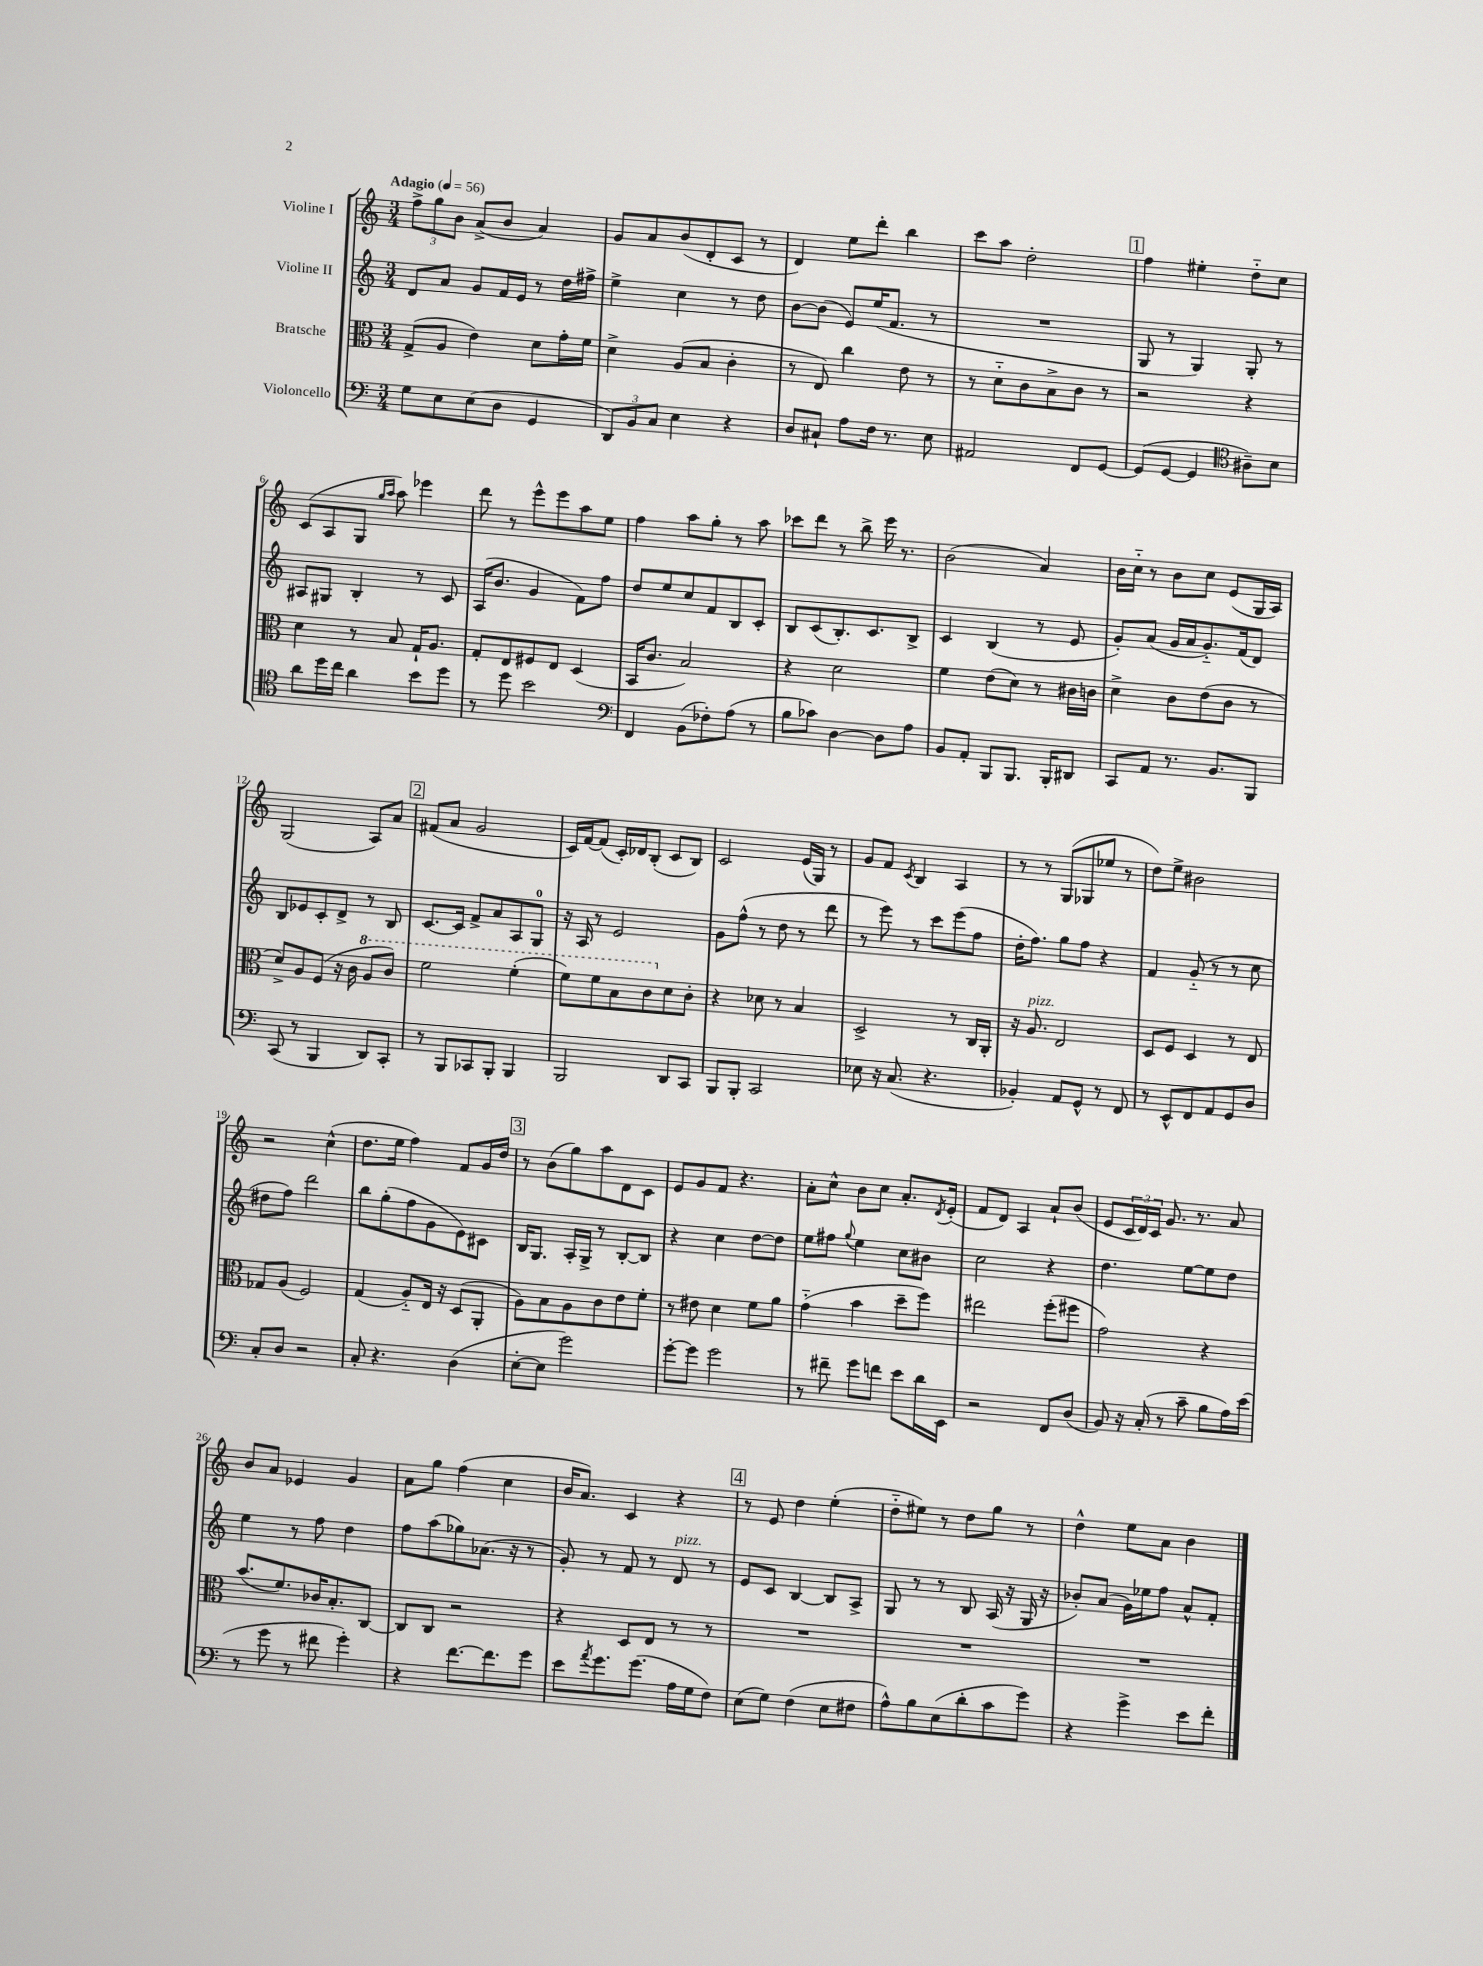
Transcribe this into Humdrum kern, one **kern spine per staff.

**kern	**kern	**kern	**kern
*part4	*part3	*part2	*part1
*staff4	*staff3	*staff2	*staff1
*I"Violoncello	*I"Bratsche	*I"Violine II	*I"Violine I
*clefF4	*clefC3	*clefG2	*clefG2
*k[]	*k[]	*k[]	*k[]
*M3/4	*M3/4	*M3/4	*M3/4
*MM56	*MM56	*MM56	*MM56
=1	=1	=1	=1
!	!	!	!LO:TX:a:B:t=Adagio
8G\L	(8G^/L	8d/L	12ff^\L
.	.	.	12gg\
8E\	8A/J	8a/J	.
.	.	.	12b\J
(8E\	4e\)	8g/L	(8a^/L
8D\J	.	16f/L	8b/J
.	.	16e/JJ	.
4GG/	8d\L	8r	4a/)
.	16g'\L	16dd\LL	.
.	16f\JJ	16ff#X^\JJ	.
=2	=2	=2	=2
12DD/L)	4d^\	4ee^\	8g/L
12BB/	.	.	.
.	.	.	8a/
12C/J	.	.	.
4E\	(8A/L	4cc\	(8b/
.	8B/J	.	8d'/
4r	4c'\	8r	8c/J
.	.	8dd\	8r
=3	=3	=3	=3
8D/L	8r	[8b\L	4d/)
8C#X`/J	8E/)	(8b\J]	.
8A\L	4cc\	8e/L)	8ee\L
16F\Jk	.	(16ee/K	8ddd'\J
8.r	.	8.f/J	.
.	8e\	.	4bb\
8E\	8r	8r	.
=4	=4	=4	=4
2AA#X/	8r	2.r	8ccc\L
.	8d\L	.	8aa\J
.	8c\	.	2dd'\
.	8B^\	.	.
8FF/L	8c\J	.	.
[8GG/J	8r	.	.
!!LO:REH:place=s1:t=1
=5	=5	=5	=5
(8GG/L]	2r	8G/	4ff\
[8GG/J	.	8r	.
4GG/]	.	4G/)	4ee#X'\
*clefC4	*	*	*
8A#X~\L)	4r	8G'/	8dd\L
8B\J	.	8r	8cc\J
!!LO:LB:g=z
=6	=6	=6	=6
8a\L	4d\	8A#X/L	(8c/L
16dd\L	.	8G#X/J	8A/
16cc\JJ	.	.	.
4a\	8r	4B'/	8G/J
.	.	.	16qqgg/LL
.	.	.	16qqaa/JJ
.	8B/	.	8aa\)
8b\L	16G`/KL	8r	4eee-X\
.	8.A/J	.	.
8dd\J	.	8c/	.
=7	=7	=7	=7
8r	8G'/L	(16A/KL	8ddd\
.	.	8.b/J	.
8dd\	8E/	.	8r
2b\	8F#X/	4g/	8eee^^\L
.	8E/J	.	8eee\
.	(4D/	8f\L)	8aa\
.	.	8ff\J	8ee\J
=8	=8	=8	=8
*clefF4	*	*	*
4FF/	16BB/KL	8dd/L	4ff\
.	8.c/J	.	.
.	.	8ee/	.
(8BB\L	2B/)	8cc/	8aa\L
8F-X'\)	.	8f/	8gg'\J
(8A\J	.	8B/	8r
8r	.	8c'/J	8aa\
=9	=9	=9	=9
8B\L	4r	8B/L	8ccc-X\L
8c-X\J)	.	(8c/	8ddd\J
[4D\	2d\	8.B'/)	8r
.	.	.	8bb^\
.	.	8.c/	.
8D\L]	.	.	16eee\
.	.	.	8.r
8A\J	.	8B^/J	.
=10	=10	=10	=10
8BB/L	4f\	4c/	(2b\
8AA'/J	.	.	.
8BBB/L	(8e\L	(4B/	.
8.BBB/J	8d\J)	.	.
.	8r	8r	4a/)
16BBB'/KL	.	.	.
8DD#X/J	16c#X\LL	8e/	.
.	16cn\JJ	.	.
=11	=11	=11	=11
8CC/L	4d^\	8g'/L)	16b\LL
.	.	.	16cc\JJ
8AA/J	.	(8a/J	8r
8.r	8c\L	16g/LL	8b\L
.	.	16a/J	.
.	(8e\	8.g/)	8cc\J
8.BB/L	.	.	.
.	8c\J	.	(8e/L
.	.	(16f/k	.
8BBB/J	8r	8d/J)	16G/L
.	.	.	16A/JJ)
!!LO:LB:g=z
=12	=12	=12	=12
(8CC/	8d^/L)	8B/L	(2G/
8r	8A/	8e-X/	.
4BBB/	(8F/J	8c'/	.
.	16r	8d^/J	.
.	16c\	.	.
*	*8va	*	*
8DD/L)	8a/L	8r	8A/L)
8CC'/J	8cc/J)	8B/	8a/J
!!LO:REH:place=s1:t=2
=13	=13	=13	=13
8r	2ff\	[8.c/L	(8f#X/L
8BBB/L	.	.	8a/J
.	.	16c/Jk]	.
8CC-X/	.	8f^/L	2g/
8BBB'/J	.	8a/	.
4BBB/	(4ff'\	8A/	.
.	.	8G/J	.
=14	=14	=14	=14
2BBB/	8ff\L)	16r	16c/LL)
.	.	16A/	[16f/J
.	8ff\	8r	(8f/J]
.	8b\	2e/	16c'/LL)
.	.	.	16d-X/J
.	8cc\	.	(8B'/J
*	*X8va	*	*
8DD/L	8d\	.	8c/L
8CC/J	8c'\J	.	8B/J)
=15	=15	=15	=15
8BBB/L	4r	8g\L	2c/
8BBB'/J	.	(8ff^^\J	.
2CC/	8d-X\	8r	.
.	8r	8dd\	.
.	4B/	8r	(16e/LL
.	.	.	16G/JJ)
.	.	8ddd\	8r
=16	=16	=16	=16
8E-X\	2D^/	8r	8g/L
16r	.	8eee\)	8f/J
(8.C/	.	.	.
.	.	.	8qc/
.	.	8r	4B/
4.r	.	8ccc\L	.
.	8r	(8eee\	4A/
.	16C/LL	8ff\J	.
.	16AA'/JJ	.	.
=17	=17	=17	=17
4BB-X'/)	16r	16dd'\KL	8r
!	!LO:TX:a:i:t=pizz.	!	!
.	8.A/	8.ff\J)	.
.	.	.	8r
8AA/L	2E/	8gg\L	(8G/L
8GG^^/J	.	8ff\J	8G-X/
8r	.	4r	8ee-X/J
8FF/	.	.	8r
=18	=18	=18	=18
8r	8D/L	4f/	8dd\L)
8EE^^/L	8F/J	.	8ee^\J
8FF/	4D/	(8g/	2b#X\
8AA/	.	8r	.
8GG/	8r	8r	.
8D/J	8E/	8cc\	.
!!LO:LB:g=z
=19	=19	=19	=19
8C'/L	8G-X/L	8dd#X\L	2r
8D/J	(8A/J	8ff\J)	.
2r	2F/)	2ddd\	.
.	.	.	(4cc^^\
=20	=20	=20	=20
8C'/	(4G/	8bb\L	8.dd\L
4.r	.	(8gg'\	.
.	.	.	16ee\Jk
.	8A/L)	8ff\	4ff\)
.	16E/Jk	8g\	.
.	16r	.	.
(4D\	(8D/L	8e\)	8f/L
.	8AA'/J	8c#X\J	16g/L
.	.	.	16dd/JJ
!!LO:REH:place=s1:t=3
=21	=21	=21	=21
[8E'\L	8A\L)	16B/KL	8r
.	.	8.G/J	.
8E\J]	8B\	.	(8b\L
2g\)	8A\	16A'/LL	8gg\)
.	.	16G^/JJ	.
.	8c\	8r	8aa\
.	8e\	[8B'/L	8d\
.	8f'\J	8B/J]	8c\J
=22	=22	=22	=22
[8g'\L	8r	4r	8e/L
8g\J]	8e#X\	.	8g/
2g\	4d\	4cc\	8f/J
.	.	.	4.r
.	8f\L	[8dd\L	.
.	8a\J	8dd\J]	.
=23	=23	=23	=23
8r	(4g\	8ee\L	8a'\L
8f#X~\	.	8ff#X\J	8cc^^\J
.	.	8qqgg/	.
8g\L	4b\	4ee\	8b\L
8fn\J	.	.	8cc\J
8e\L	8dd~\L	8cc\L	8.a'/L
16d\L	8ff\J)	8b#X\J	.
.	.	.	8qd/
16EE\JJ	.	.	(16e'/Jk
=24	=24	=24	=24
2r	2ee#X\	2cc\	8f/L
.	.	.	8d/J)
.	.	.	4A/
8FF/L	(8ff'\L	4r	8a`/L
(8D/J	8ff#X\J	.	(8b/J
=25	=25	=25	=25
8BB/)	2g\)	4.dd\	8e/L
16r	.	.	24c/L
.	.	.	24d/)
(16C'/	.	.	.
.	.	.	24c/JJ
8r	.	.	8.g/
8c~\	.	[8ee\L	.
.	.	.	8.r
8B\L	4r	8ee\]	.
16A\L)	.	8dd\J	8a/
(16e\JJ	.	.	.
!!LO:LB:g=z
=26	=26	=26	=26
8r	(8.b/L	4ee\	8b/L
8g\	.	.	8a/J
.	8.f/)	.	.
8r	.	8r	4e-X/
8f#X\	16c-X/K	8ff\	.
.	8.B'/	.	.
4g'\)	.	4dd\	4g/
.	[8C/J	.	.
=27	=27	=27	=27
4r	8C/L]	8ff\L	8a\L
.	8C/J	(8aa\	8gg\J
[8.f\L	2r	8gg-X\)	(4ff\
.	.	(8.a-X\J	.
8.f\]	.	.	.
.	.	.	4cc\
.	.	16r	.
8g\J	.	8r	.
=28	=28	=28	=28
8e\L	4r	8g'/)	16b/KL
.	.	.	8.a/J)
8qa/	.	.	.
8.g\	.	8r	.
.	8D/L	8f/	4c/
(8.g\J	.	.	.
.	8E/J	8r	.
!	!	!LO:TX:a:i:t=pizz.	!
16A\LL	8r	8d/	4r
16G\J	.	.	.
8F\J)	8r	8r	.
!!LO:REH:place=s1:t=4
=29	=29	=29	=29
(8E\L	2.r	8e/L	8r
8G\J)	.	8c/J	8e/
(4F\	.	[4B/	4dd\
8E\L	.	8B/L]	(4ee'\
8F#X\J	.	8A^/J	.
=30	=30	=30	=30
8A^^\L)	2.r	8G/	8dd\L
8B\	.	8r	8ee#X\J)
(8E\	.	8r	8r
8d'\	.	8B/	8dd\L
8c\	.	(16A/	8gg\J
.	.	16r	.
8g\J)	.	16G/	8r
.	.	16r	.
=31	=31	=31	=31
4r	2.r	8b-X'/L)	4dd^^\
.	.	(8a/J	.
4g^\	.	16g\LL)	8ee\L
.	.	16ee-X\J	.
.	.	8ff\J	8a\J
8e\L	.	8a^^/L	4b\
8f'\J	.	8f'/J	.
==	==	==	==
*-	*-	*-	*-
